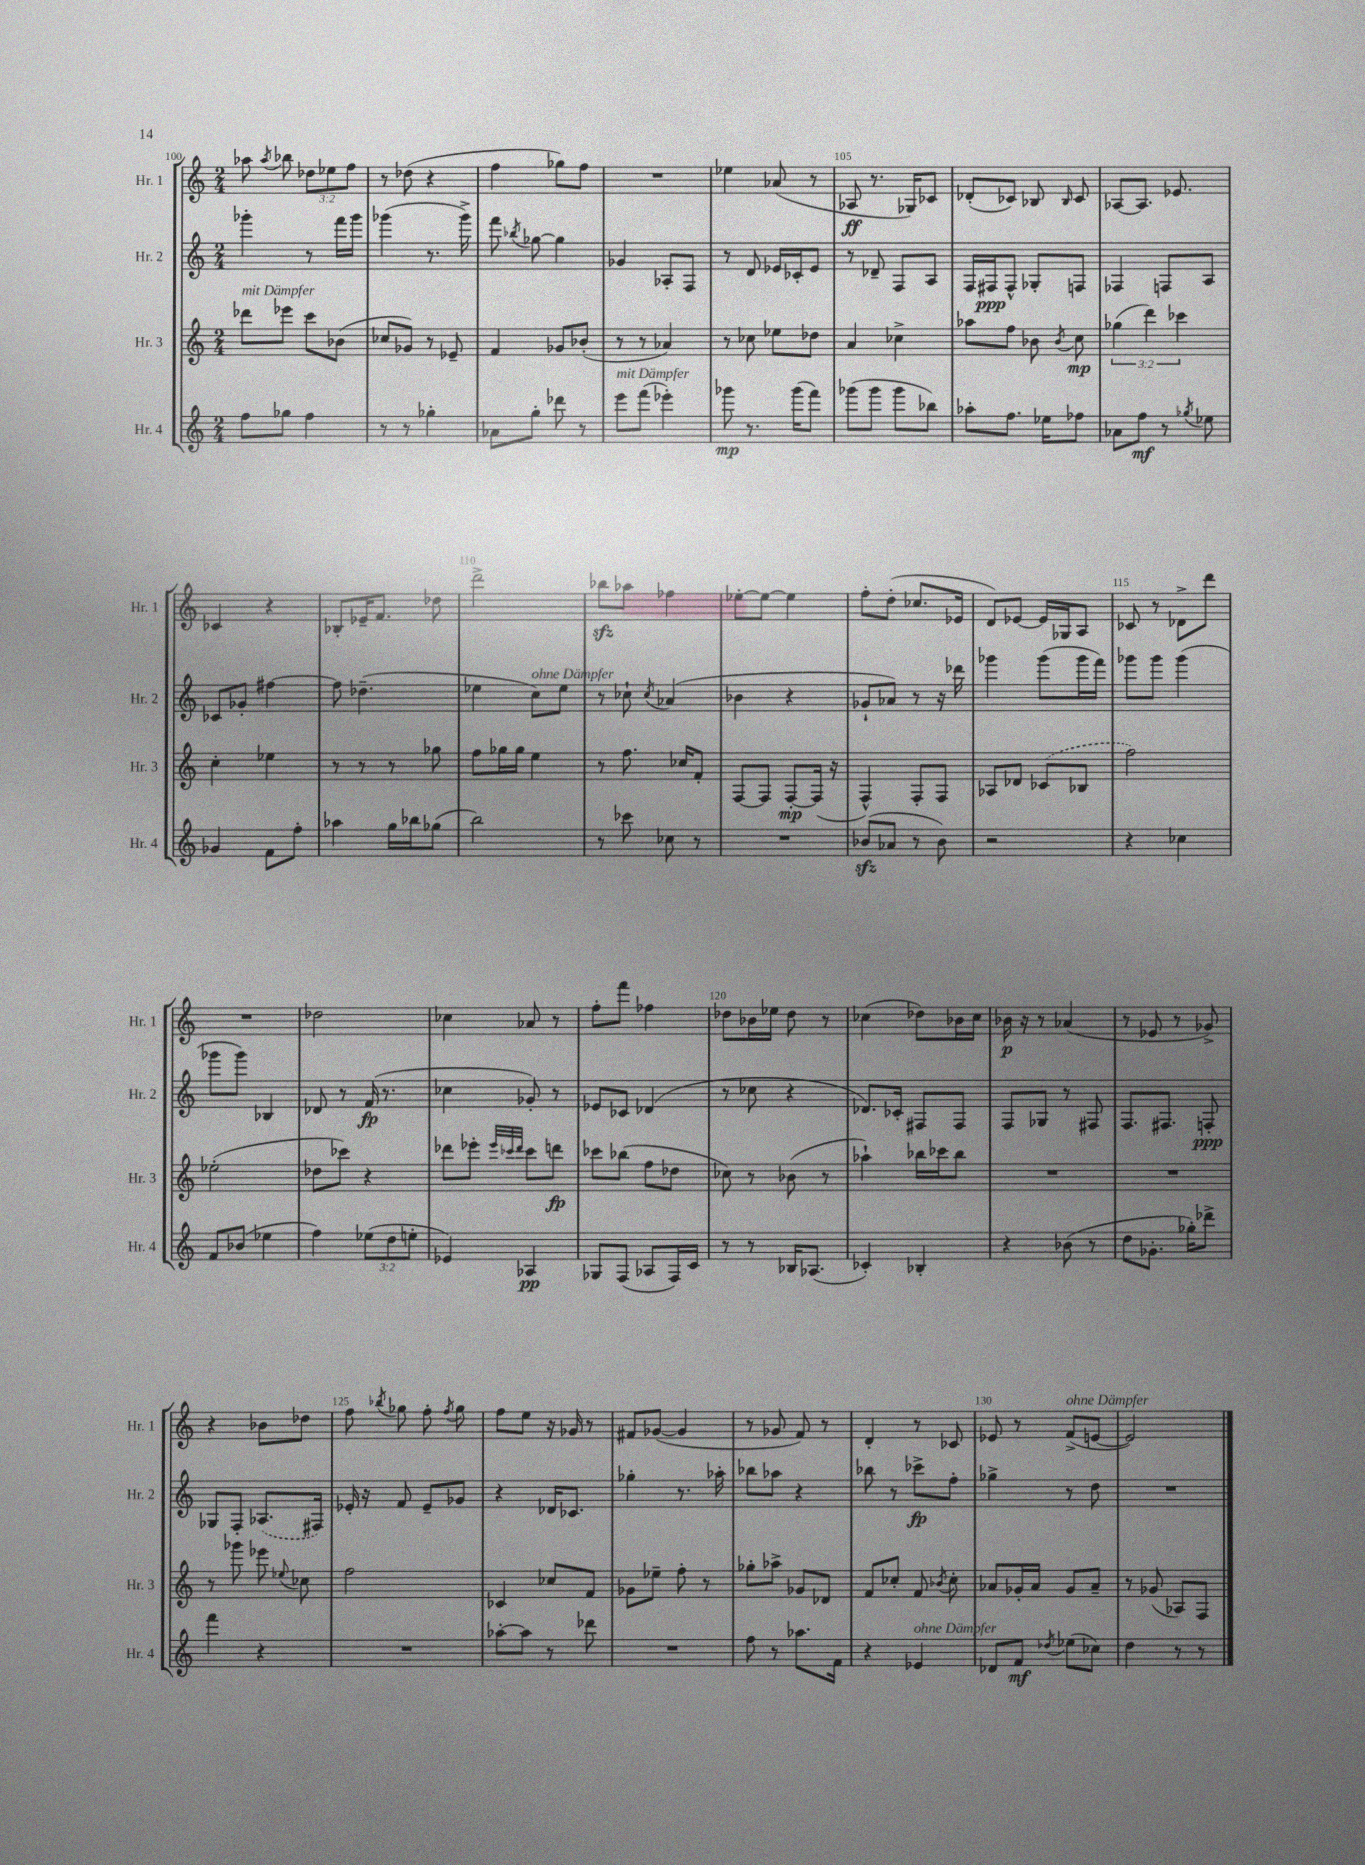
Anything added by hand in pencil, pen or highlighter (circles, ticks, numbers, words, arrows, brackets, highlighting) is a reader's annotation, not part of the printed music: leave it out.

**kern	**dynam	**kern	**dynam	**kern	**dynam	**kern	**dynam
*part4	*part4	*part3	*part3	*part2	*part2	*part1	*part1
*staff4	*staff4	*staff3	*staff3	*staff2	*staff2	*staff1	*staff1
*I"Hr. 4	*	*I"Hr. 3	*	*I"Hr. 2	*	*I"Hr. 1	*
*I'Hr. 4	*	*I'Hr. 3	*	*I'Hr. 2	*	*I'Hr. 1	*
*clefG2	*	*clefG2	*	*clefG2	*	*clefG2	*
*k[]	*	*k[]	*	*k[]	*	*k[]	*
*M2/4	*	*M2/4	*	*M2/4	*	*M2/4	*
=100	=100	=100	=100	=100	=100	=100	=100
!	!	!LO:TX:a:i:t=mit Dämpfer	!	!	!	!	!
8ff\L	.	8ddd-X\L	.	4ggg-X'\	.	8aa-X\	.
.	.	.	.	.	.	8qaa-/	.
8gg-X\J	.	8eee-X\J	.	.	.	8bb-X\	.
4ff\	.	8ccc\L	.	8r	.	12dd-X\L	.
.	.	.	.	.	.	12ee-X\	.
.	.	(8b-X\J	.	16fff\LL	.	.	.
.	.	.	.	.	.	12ff\J	.
.	.	.	.	16ggg-\JJ	.	.	.
=101	=101	=101	=101	=101	=101	=101	=101
8r	.	8cc-X/L	.	(4ggg-X\	.	8r	.
8r	.	8g-X/J)	.	.	.	(8dd-X\	.
4gg-X'\	.	8r	.	8.r	.	4r	.
.	.	8e-X~/	.	.	.	.	.
.	.	.	.	16ggg-^\)	.	.	.
=102	=102	=102	=102	=102	=102	=102	=102
8a-X\L	.	4f/	.	8fff\	.	4ff\	.
.	.	.	.	8qbb-X/	.	.	.
8gg'\J	.	.	.	[8gg-X\	.	.	.
8ddd-X\	.	8g-X/L	.	4gg-\]	.	8gg-X\L)	.
8r	.	(8b-X'/J	.	.	.	8ff\J	.
=103	=103	=103	=103	=103	=103	=103	=103
!LO:TX:a:i:t=mit Dämpfer	!	!	!	!	!	!	!
8eee\L	.	8r	.	4g-X/	.	2r	.
(8fff\J	.	8r	.	.	.	.	.
4eee-X'\)	.	4a-X/)	.	8A-X'/L	.	.	.
.	.	.	.	8F/J	.	.	.
=104	=104	=104	=104	=104	=104	=104	=104
8ggg-X\	mp	8r	.	8r	.	4ee-X\	.
8.r	.	8cc-X\	.	8d/	.	.	.
.	.	8ee-X\L	.	16e-X/LL	.	(8a-X/	.
(16ggg-\KL	.	.	.	16c-X'/J	.	.	.
8fff\J)	.	8dd-X\J	.	8e-/J	.	8r	.
=105	=105	=105	=105	=105	=105	=105	=105
(8ggg-X\L	.	4a/	.	8r	.	8A-X/	ff
8ggg-\J	.	.	.	8d-X~/	.	8.r	.
8ggg-\L	.	4cc-X^\	.	8F/L	.	.	.
.	.	.	.	.	.	16G-X/KL)	.
8bb-X\J)	.	.	.	8A/J	.	8c-X/J	.
=106	=106	=106	=106	=106	=106	=106	=106
8aa-X'\L	.	8aa-X\L	.	16F/LL	.	(8d-X'/L	.
.	.	.	.	16F#X/J	ppp	.	.
8.ff\J	.	8ff\J	.	8F#^^/J	.	8c-X/J)	.
.	.	8b-X\	.	8G-X'/L	.	8B-X/	.
16ee-X\KL	.	.	.	.	.	.	.
.	.	8qb-/	.	.	.	16qqB-/	.
8ff-X\J	.	8cc\	mp	8Fn/J	.	8c-/	.
=107	=107	=107	=107	=107	=107	=107	=107
8a-X\L	.	(6gg-X\	.	4F-X/	.	[8A-X/L	.
8ff\J	mf	.	.	.	.	8.A-/J]	.
.	.	6ddd\)	.	.	.	.	.
8r	.	.	.	8Fn/L	.	.	.
.	.	.	.	.	.	8.e-X/	.
.	.	6ccc-X\	.	.	.	.	.
8qgg-X/	.	.	.	.	.	.	.
8ee-X\	.	.	.	8A/J	.	.	.
!!LO:LB:g=z
=108	=108	=108	=108	=108	=108	=108	=108
4g-X/	.	4cc'\	.	8c-X/L	.	4c-X/	.
.	.	.	.	8g-X'/J	.	.	.
8f\L	.	4ee-X\	.	[4ff#X\	.	4r	.
8ff'\J	.	.	.	.	.	.	.
=109	=109	=109	=109	=109	=109	=109	=109
4aa-X\	.	8r	.	8ff#\]	.	8B-X'/L	.
.	.	8r	.	(4.dd-X~\	.	16e-X~/K	.
.	.	.	.	.	.	8.f/J	.
16gg\LL	.	8r	.	.	.	.	.
16bb-X\J	.	.	.	.	.	.	.
(8gg-X\J	.	8gg-X\	.	.	.	8dd-X\	.
=110	=110	=110	=110	=110	=110	=110	=110
2bb\)	.	8ff\L	.	4ee-X\	.	2ddd^\	.
.	.	16gg-X\L	.	.	.	.	.
.	.	16gg-\JJ	.	.	.	.	.
!	!	!	!	!LO:TX:a:i:t=ohne Dämpfer	!	!	!
.	.	4ee\	.	8cc\L)	.	.	.
.	.	.	.	8ee-\J	.	.	.
=111	=111	=111	=111	=111	=111	=111	=111
8r	.	8r	.	8r	.	8bb-Xzz\L	.
8ccc-X\	.	8.ff\	.	8cc-X`\	.	8aa-X\J	.
.	.	.	.	8qcc-/	.	.	.
8cc-X\	.	.	.	(4a-X/	.	4ff-X\	.
.	.	16cc-X/KL	.	.	.	.	.
8r	.	8f'/J	.	.	.	.	.
=112	=112	=112	=112	=112	=112	=112	=112
2r	.	[8F/L	.	4b-X\	.	[8ee-X'\L	.
.	.	8F/J]	.	.	.	8ee-\J_	.
.	.	[8F'/L	mp	4r	.	4ee-\]	.
.	.	(16F/Jk]	.	.	.	.	.
.	.	16r	.	.	.	.	.
=113	=113	=113	=113	=113	=113	=113	=113
(8b-Xzz/L	.	4F^^/)	.	8g-X`/L	.	8ff'\L	.
8a-X/J	.	.	.	8a-X/J)	.	(8dd'\J	.
8r	.	8F'/L	.	8r	.	8.cc-X/L	.
8b-\)	.	8F/J	.	16r	.	.	.
.	.	.	.	16ddd-X\	.	16e-X/Jk	.
=114	=114	=114	=114	=114	=114	=114	=114
2r	.	8A-X/L	.	4ggg-X\	.	8d/L)	.
.	.	8d-X/J	.	.	.	[8e-X/J	.
.	.	(8c-X/L	.	(8ggg-\L	.	16e-/LL]	.
.	.	.	.	.	.	16G-X/J	.
.	.	8B-X/J	.	16ggg-\L	.	8A/J	.
.	.	.	.	16fff\JJ)	.	.	.
=115	=115	=115	=115	=115	=115	=115	=115
4r	.	2ff\)	.	8ggg-X\L	.	8c-X/	.
.	.	.	.	8ggg-\J	.	8r	.
4cc-X\	.	.	.	(4ggg-\	.	8d-X^\L	.
.	.	.	.	.	.	8ddd\J	.
!!LO:LB:g=z
=116	=116	=116	=116	=116	=116	=116	=116
8f/L	.	(2ee-X'\	.	8ggg-X\L	.	2r	.
(8b-X/J	.	.	.	8ggg-\J)	.	.	.
4ee-X\	.	.	.	4B-X/	.	.	.
=117	=117	=117	=117	=117	=117	=117	=117
4ff\)	.	8dd-X\L	.	8d-X/	.	2dd-X\	.
.	.	8ccc-X\J)	.	8r	.	.	.
(12ee-X\L	.	4r	.	(16f/	fp	.	.
.	.	.	.	8.r	.	.	.
12dd\	.	.	.	.	.	.	.
12een'\J	.	.	.	.	.	.	.
=118	=118	=118	=118	=118	=118	=118	=118
4e-X/)	.	8ddd-X\L	.	4cc-X\	.	4cc-X\	.
.	.	8eee-X'\J	.	.	.	.	.
.	.	32qqeee-/LLL	.	.	.	.	.
.	.	32qqccc-X/	.	.	.	.	.
.	.	32qqddd-/JJJ	.	.	.	.	.
4A-X/	pp	8ccc-\L	.	8g-X'/)	.	8a-X/	.
.	.	8dddn\J	fp	8r	.	8r	.
=119	=119	=119	=119	=119	=119	=119	=119
8G-X/L	.	8ccc-X\L	.	8e-X/L	.	8ff'\L	.
(8F/J	.	(8bb-X\J	.	8c-X/J	.	8fff\J	.
8A-X/L	.	8ff\L	.	(4d-X/	.	4ff-X\	.
16F/L)	.	8dd-X\J	.	.	.	.	.
16c/JJ	.	.	.	.	.	.	.
=120	=120	=120	=120	=120	=120	=120	=120
8r	.	8cc-X\)	.	8r	.	8dd-X\L	.
8r	.	8r	.	8cc-X\	.	16b-X\L	.
.	.	.	.	.	.	16ee-X\JJ	.
16B-X/KL	.	(8b-X\	.	4r	.	8dd-\	.
(8.A-X/J	.	.	.	.	.	.	.
.	.	8r	.	.	.	8r	.
=121	=121	=121	=121	=121	=121	=121	=121
4c-X'/)	.	4aa-X`\)	.	8.d-X/L)	.	(4cc-X\	.
.	.	.	.	16c-X'/Jk	.	.	.
4B-X'/	.	16bb-X\LL	.	8F#X/L	.	8dd-X\L)	.
.	.	16ccc-X\J	.	.	.	.	.
.	.	8bb-\J	.	8F#/J	.	16b-X\L	.
.	.	.	.	.	.	16cc-\JJ	.
=122	=122	=122	=122	=122	=122	=122	=122
4r	.	2r	.	8F/L	.	16b-X\	p
.	.	.	.	.	.	16r	.
.	.	.	.	8G-X/J	.	8r	.
(8b-X\	.	.	.	8r	.	(4a-X/	.
8r	.	.	.	8F#X/	.	.	.
=123	=123	=123	=123	=123	=123	=123	=123
8dd\L	.	2r	.	8.F/L	.	8r	.
8.g-X'\J	.	.	.	.	.	8e-X/	.
.	.	.	.	8.F#X/J	.	.	.
.	.	.	.	.	.	8r	.
16gg-X'\KL)	.	.	.	.	.	.	.
8ddd-X^\J	.	.	.	8Fn'/	ppp	8g-X^/)	.
!!LO:LB:g=z
=124	=124	=124	=124	=124	=124	=124	=124
4fff\	.	8r	.	8G-X/L	.	4r	.
.	.	8ggg-X\	.	8F'/J	.	.	.
4r	.	8eee-X\	.	(8.A-X/L	.	8b-X\L	.
.	.	8qqee-X/	.	.	.	.	.
.	.	8cc-X\	.	.	.	8dd-X\J	.
.	.	.	.	16F#X/Jk)	.	.	.
=125	=125	=125	=125	=125	=125	=125	=125
2r	.	2ff\	.	16e-X'/	.	8ff\	.
.	.	.	.	16r	.	.	.
.	.	.	.	.	.	8qbb-X/	.
.	.	.	.	8f/	.	8gg-X\	.
.	.	.	.	8e-~/L	.	8ff'\	.
.	.	.	.	.	.	8qff/	.
.	.	.	.	8g-X/J	.	8gg-\	.
=126	=126	=126	=126	=126	=126	=126	=126
[8aa-X'\L	.	4c-X/	.	4r	.	8ff\L	.
8aa-\J]	.	.	.	.	.	8ee\J	.
8r	.	8cc-X/L	.	16d-X/KL	.	16r	.
.	.	.	.	8.c-X/J	.	16g-X/	.
8ddd-X\	.	8f/J	.	.	.	8r	.
=127	=127	=127	=127	=127	=127	=127	=127
2r	.	8g-X\L	.	4gg-X'\	.	8f#X/L	.
.	.	8ee-X~\J	.	.	.	([8g-X/J	.
.	.	8ff'\	.	8.r	.	4g-/]	.
.	.	8r	.	.	.	.	.
.	.	.	.	16aa-X'\	.	.	.
=128	=128	=128	=128	=128	=128	=128	=128
8ff\	.	8gg-X'\L	.	8bb-X\L	.	8r	.
8r	.	8aa-X^\J	.	8aa-X\J	.	8g-X/	.
8.aa-X\L	.	8g-X/L	.	4r	.	8f/)	.
.	.	8d-X/J	.	.	.	8r	.
16f\Jk	.	.	.	.	.	.	.
=129	=129	=129	=129	=129	=129	=129	=129
4r	.	8f/L	.	8bb-X\	.	4d'/	.
.	.	8cc-X'/J	.	8r	.	.	.
!LO:TX:a:i:t=ohne Dämpfer	!	!	!	!	!	!	!
4e-X/	.	8f/	.	8ccc-X^\L	fp	8r	.
.	.	8qb-X/	.	.	.	.	.
.	.	8cc-'\	.	8ff'\J	.	8c-X/	.
=130	=130	=130	=130	=130	=130	=130	=130
8d-X/L	.	8a-X/L	.	4gg-X^\	.	8e-X/	.
8f/J	mf	16g-X'/L	.	.	.	8r	.
.	.	16a-/JJ	.	.	.	.	.
8qdd-X/	.	.	.	.	.	.	.
!	!	!	!	!	!	!LO:TX:a:i:t=ohne Dämpfer	!
(8ee-X\L	.	8g-/L	.	8r	.	(8f^/L	.
8cc-X\J)	.	8a-~/J	.	8dd\	.	[8en/J	.
=131	=131	=131	=131	=131	=131	=131	=131
4dd\	.	8r	.	2r	.	2e/])	.
.	.	(8g-X/	.	.	.	.	.
8r	.	8A-X/L)	.	.	.	.	.
8r	.	8F/J	.	.	.	.	.
==	==	==	==	==	==	==	==
*-	*-	*-	*-	*-	*-	*-	*-
